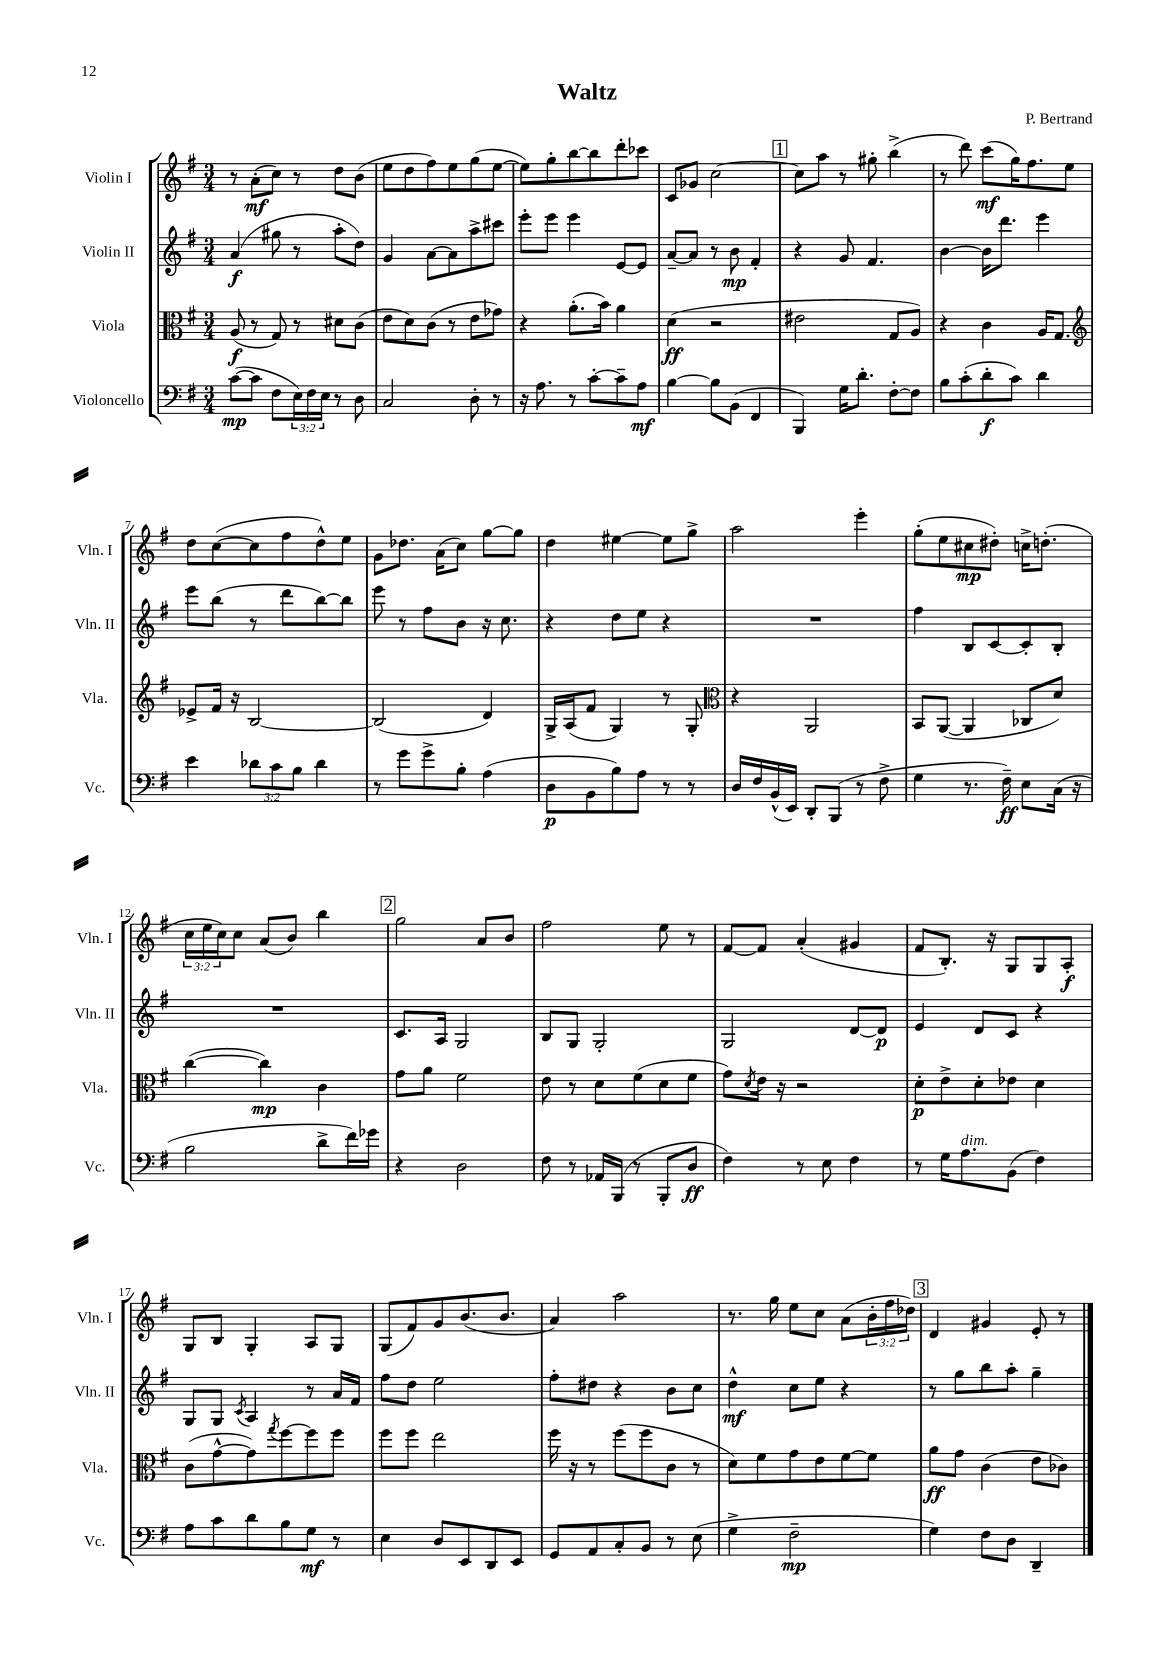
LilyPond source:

\header { title = "Waltz" composer = "P. Bertrand" }
<<
\new StaffGroup <<
\new Staff = "s0" \with { instrumentName = "Violin I" shortInstrumentName = "Vln. I" } {
    \clef treble \key g \major \numericTimeSignature \time 3/4 \override Staff.TupletNumber.text = #tuplet-number::calc-fraction-text
    r8 a'8-.\mf( c''8) r8 d''8 b'8( |
    e''8 d''8 fis''8) e''8 g''8( e''8~ |
    e''8) g''8-. b''8~ b''8 d'''8-. ces'''8 |
    c'8 ges'8 c''2~ |
    \mark \markup { \box "1" } c''8 a''8 r8 gis''8-. b''4->( |
    r8 d'''8) c'''8\mf( g''16) fis''8. e''8 |
    d''8 c''8~( c''8 fis''8 d''8-^) e''8 |
    g'8 des''8. a'16( c''8) g''8~ g''8 |
    d''4 eis''4~ eis''8 g''8-> |
    a''2 e'''4-. |
    g''8-.( e''8 cis''8\mp dis''8-.) c''16-> d''8.-.( |
    \tuplet 3/2 { c''16 e''16 c''16) } c''8 a'8( b'8) b''4 |
    \mark \markup { \box "2" } g''2 a'8 b'8 |
    fis''2 e''8 r8 |
    fis'8~ fis'8 a'4-.( gis'4 |
    fis'8 b8.-.) r16 g8 g8 a8-.\f |
    g8 b8 g4-. a8 g8 |
    g8( fis'8) g'8 b'8.( b'8. |
    a'4) a''2 |
    r8. g''16 e''8 c''8 a'8( \tuplet 3/2 { b'16-. fis''16 des''16) } |
    \mark \markup { \box "3" } d'4 gis'4 e'8-. r8 \bar "|." |
}
\new Staff = "s1" \with { instrumentName = "Violin II" shortInstrumentName = "Vln. II" } {
    \clef treble \key g \major \numericTimeSignature \time 3/4
    a'4\f( gis''8 r8 a''8-. d''8) |
    g'4 a'8~ a'8 a''8-> cis'''8 |
    e'''8-. e'''8 e'''4 e'8~ e'8 |
    a'8~-- a'8 r8 b'8\mp fis'4-. |
    \mark \markup { \box "1" } r4 g'8 fis'4. |
    b'4~ b'16 d'''8. e'''4 |
    e'''8 b''8( r8 d'''8 b''8~) b''8 |
    e'''8 r8 fis''8 b'8 r16 c''8. |
    r4 d''8 e''8 r4 |
    R2. |
    fis''4 b8 c'8~ c'8-. b8-. |
    R2. |
    \mark \markup { \box "2" } c'8. a16 g2 |
    b8 g8 g2-. |
    g2 d'8~ d'8\p |
    e'4 d'8 c'8 r4 |
    g8 g8 \acciaccatura { c'8 } a4 r8 a'16 fis'16 |
    fis''8 d''8 e''2 |
    fis''8-. dis''8 r4 b'8 c''8 |
    d''4-^\mf c''8 e''8 r4 |
    \mark \markup { \box "3" } r8 g''8 b''8 a''8-. g''4-- \bar "|." |
}
\new Staff = "s2" \with { instrumentName = "Viola" shortInstrumentName = "Vla." } {
    \clef alto \key g \major \numericTimeSignature \time 3/4
    a8\f( r8 g8) r8 dis'8 c'8( |
    e'8 d'8) c'8( r8 e'8 ges'8) |
    r4 a'8.-.( b'16) a'4 |
    d'4\ff( r2 |
    \mark \markup { \box "1" } eis'2 g8 a8) |
    r4 c'4 a16 g8. |
    \clef treble ees'8-> fis'16 r16 b2~ |
    b2( d'4) |
    g16-> a16( fis'8 g4) r8 g8-. |
    \clef alto r4 a,2 |
    b,8 a,8~( a,4 ces8 d'8) |
    c''4~( c''4\mp) c'4 |
    \mark \markup { \box "2" } g'8 a'8 fis'2 |
    e'8 r8 d'8 fis'8( d'8 fis'8 |
    g'8) \acciaccatura { d'8 } e'16 r16 r2 |
    d'8-.\p e'8-> d'8-. ees'8 d'4 |
    c'8( g'8~-^ g'8) \acciaccatura { g''8 } fis''8~ fis''8 fis''8 |
    fis''8 fis''8 e''2 |
    fis''16 r16 r8 fis''8( fis''8 c'8 r8 |
    d'8) fis'8 g'8 e'8 fis'8~ fis'8 |
    \mark \markup { \box "3" } a'8\ff g'8 c'4( e'8 ces'8) \bar "|." |
}
\new Staff = "s3" \with { instrumentName = "Violoncello" shortInstrumentName = "Vc." } {
    \clef bass \key g \major \numericTimeSignature \time 3/4 \override Staff.TupletNumber.text = #tuplet-number::calc-fraction-text
    c'8~\mp( c'8 fis8 \tuplet 3/2 { e16) fis16 e16 } r8 d8 |
    c2 d8-. r8 |
    r16 a8. r8 c'8~-. c'8-- a8\mf |
    b4~ b8 b,8( fis,4 |
    \mark \markup { \box "1" } b,,4) g16 d'8.-. fis8~-. fis8 |
    b8 c'8-.( d'8-.\f c'8) d'4 |
    e'4 \tuplet 3/2 { des'8 c'8 b8 } des'4 |
    r8 g'8 g'8-> b8-. a4( |
    d8\p b,8 b8) a8 r8 r8 |
    d16 fis16 b,16-^( e,16) d,8-. b,,8( r8 fis8-> |
    g4 r8. fis16--\ff) e8 c16( r16 |
    b2 d'8-> fis'16) ges'16 |
    \mark \markup { \box "2" } r4 d2 |
    fis8 r8 aes,16 b,,16( r8 b,,8-. d8\ff |
    fis4) r8 e8 fis4 |
    r8 g16 a8.^\markup { \italic "dim." } b,8( fis4) |
    a8 c'8 d'8 b8 g8\mf r8 |
    e4 d8 e,8 d,8 e,8 |
    g,8 a,8 c8-. b,8 r8 e8( |
    g4-> fis2--\mp |
    \mark \markup { \box "3" } g4) fis8 d8 d,4-- \bar "|." |
}
>>
>>
